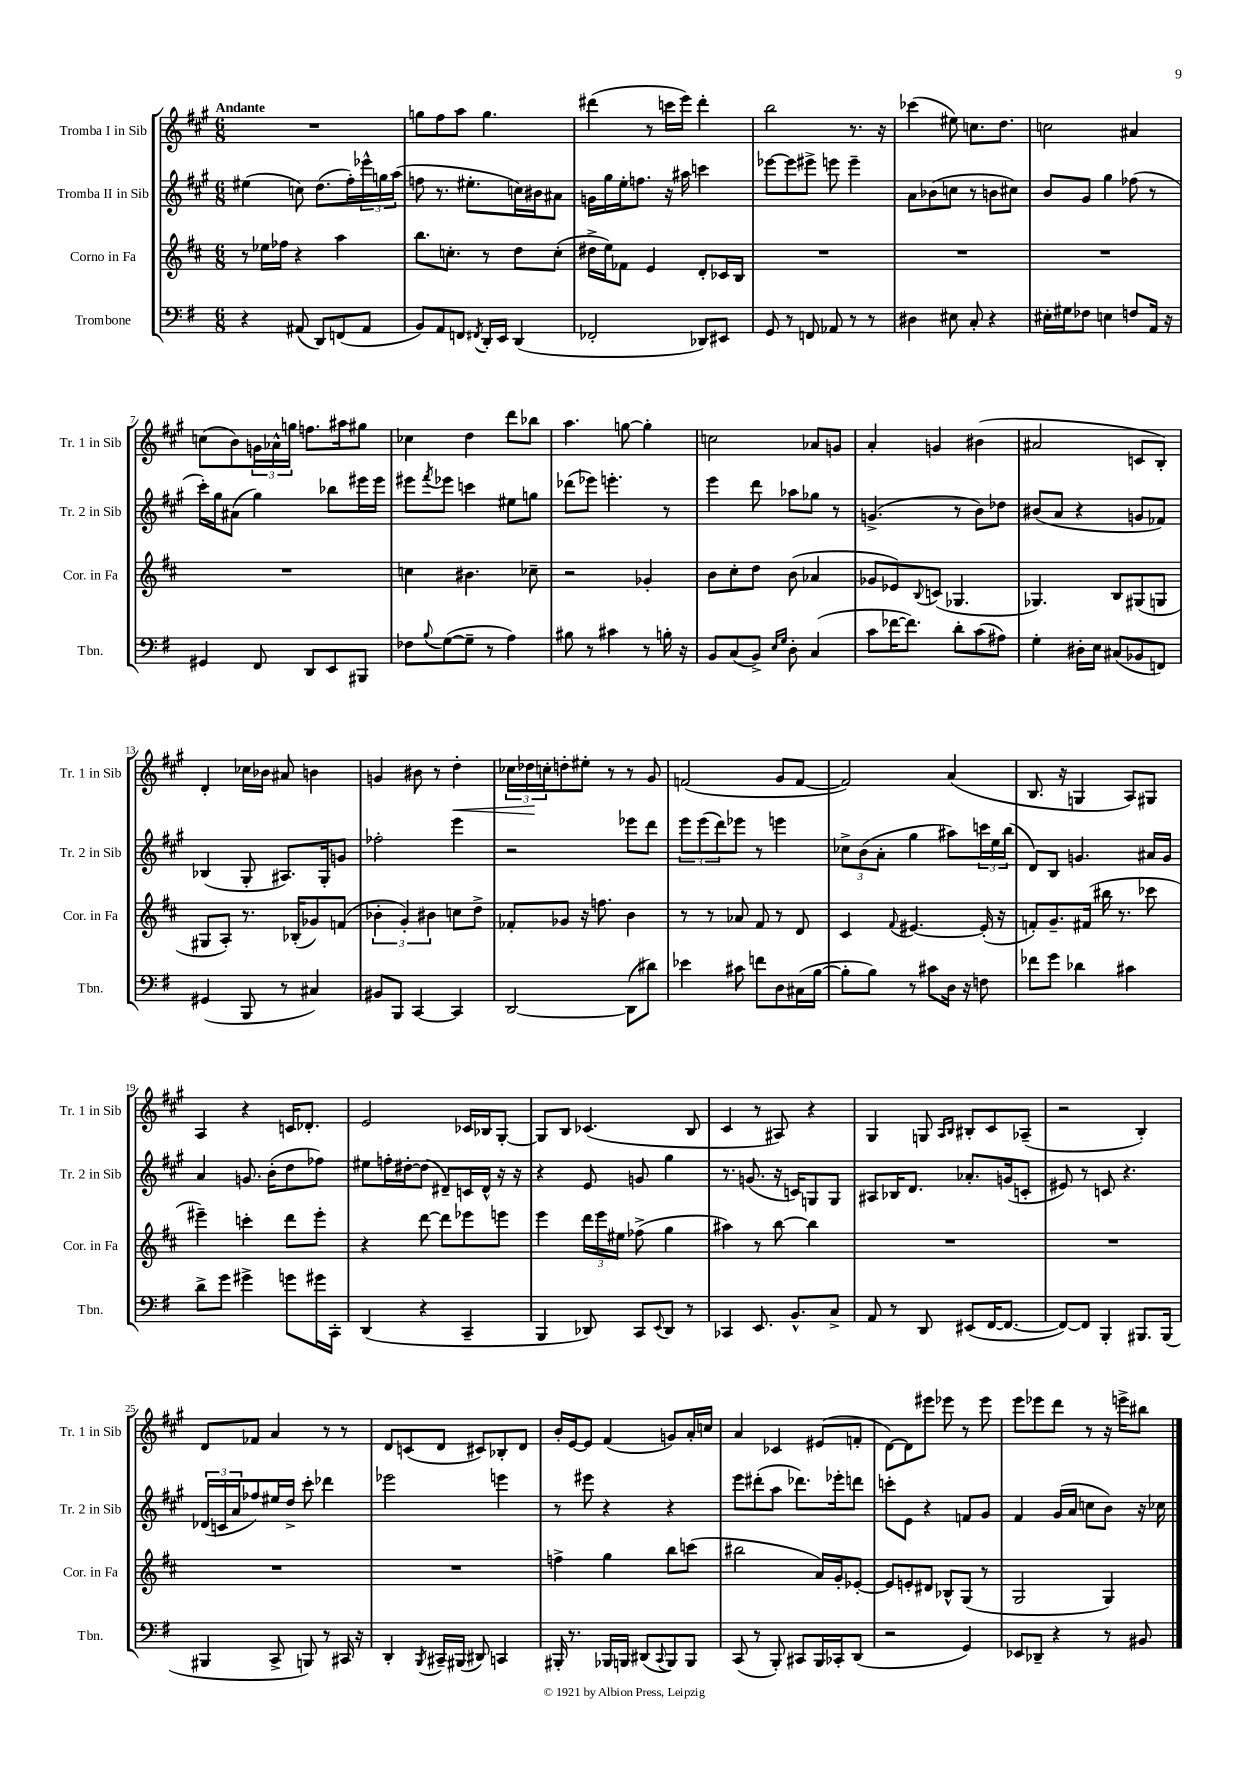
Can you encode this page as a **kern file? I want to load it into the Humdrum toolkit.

**kern	**kern	**kern	**kern	**dynam
*part4	*part3	*part2	*part1	*part1
*staff4	*staff3	*staff2	*staff1	*staff1
*I"Trombone	*I"Corno in Fa	*I"Tromba II in Sib	*I"Tromba I in Sib	*
*I'Tbn.	*I'Cor. in Fa	*I'Tr. 2 in Sib	*I'Tr. 1 in Sib	*
*clefF4	*clefG2	*clefG2	*clefG2	*
*k[f#]	*k[f#c#]	*k[f#c#g#]	*k[f#c#g#]	*
*M6/8	*M6/8	*M6/8	*M6/8	*
=1	=1	=1	=1	=1
!	!	!	!LO:TX:a:B:t=Andante	!
4r	8r	(4ee#X\	2.r	.
.	16ee-X\LL	.	.	.
.	16ff-X\JJ	.	.	.
(8AA#X/	4r	8ccn\)	.	.
8DD/L)	.	(8.dd\L	.	.
(8FFn/	4aa\	.	.	.
.	.	16ff#'\L)	.	.
8AA#/J	.	24eee-X^^\	.	.
.	.	24ggn\	.	.
.	.	(24aa\JJ	.	.
=2	=2	=2	=2	=2
8BB/L)	8.bb\L	8ffn\	8ggn\L	.
8AA/	.	8.r	8ff#\	.
.	8.ccn'\J	.	.	.
8FFn/J	.	.	8aa\J	.
.	.	8.ee#X'\L	.	.
8qFF#X/	.	.	.	.
16DD'/LL	8r	.	4.gg\	.
16EE/JJ	.	.	.	.
(4DD/	8dd\L	16ccn\L)	.	.
.	.	16b#X\J	.	.
.	(8cc'\J	8a#X\J	.	.
=3	=3	=3	=3	=3
2FF-X'/	16dd#X^\LL	16gn\LL	(4ddd#X\	.
.	16ee\J)	16gg#\	.	.
.	8f-X\J	16ee'\J	.	.
.	.	8.ffn\J	.	.
.	4e/	.	8r	.
.	.	16r	16cccn\LL	.
.	.	16aa#X\	16eee\JJ)	.
8DD-X/L)	8d'/L	4cccn\	4ddd#'\	.
8EE#X/J	16c-X/L	.	.	.
.	16B/JJ	.	.	.
=4	=4	=4	=4	=4
8GG/	2.r	[8eee-X\L	2bb\	.
8r	.	8eee-\]	.	.
8FFn/	.	8eee#X^\J	.	.
8AA-X/	.	8eeen\	.	.
8r	.	4eee~\	8.r	.
8r	.	.	.	.
.	.	.	16r	.
=5	=5	=5	=5	=5
4D#X\	2.r	8a\L	(4ccc-X\	.
.	.	(8b-X\	.	.
8E#X\	.	8ccn\J	8ee#X\)	.
8C'/	.	8r	8.ccn\L	.
4r	.	8bn\L	.	.
.	.	.	8.dd\J	.
.	.	8cc#X\J)	.	.
=6	=6	=6	=6	=6
16E#X'\LL	2.r	8b/L	2ccn\	.
16G#X\J	.	.	.	.
8F-X\J	.	8g#/J	.	.
4En\	.	4gg#\	.	.
8Fn/L	.	(8ff-X\	4a#X/	.
16AA/Jk	.	8r	.	.
16r	.	.	.	.
!!LO:LB:g=z
=7	=7	=7	=7	=7
4GG#X/	2.r	16ccc#'\LL)	(8ccn\L	.
.	.	16gg#\J	.	.
.	.	(8a#X\J	8b\)	.
8FF#/	.	4gg#\)	24gn\L	.
.	.	.	24a-X^^\	.
.	.	.	24ggn\JJ	.
8DD/L	.	.	8.ffn\L	.
8EE/	.	8bb-X\L	.	.
.	.	.	16aa#X\k	.
8BBB#X/J	.	16eee#X\L	8gg#X\J	.
.	.	16eee#\JJ	.	.
=8	=8	=8	=8	=8
8F-X\L	4ccn\	8eee#X\L	4cc-X\	.
8qqB/	.	8qfff#/	.	.
([8G\	.	8eee-X\J	.	.
8G~\J]	4.b#X\	4cccn\	4dd\	.
8r	.	.	.	.
4A\)	.	8ee#X\L	8ddd\L	.
.	8cc-X~\	8ggn\J	8bb-X\J	.
=9	=9	=9	=9	=9
8B#X\	2r	(8ddd-X\L	4.aa\	.
8r	.	8eee-X\J)	.	.
4c#X\	.	4.eeen'\	.	.
.	.	.	[8ggn\	.
8r	4g-X'/	.	4gg'\]	.
16Bn'\	.	8r	.	.
16r	.	.	.	.
=10	=10	=10	=10	=10
8BB/L	8b\L	4eee\	2ccn\	.
(8C/	8cc#'\	.	.	.
8BB^/J)	8dd\J	8ddd\	.	.
16qqE/LL	.	.	.	.
16qqG/JJ	.	.	.	.
8D'\	(8b\	8aa-X\L	.	.
(4C/	4a-X/	8gg-X\J	8a-X/L	.
.	.	8r	8gn/J	.
=11	=11	=11	=11	=11
8c\L	8g-X/L	(4.gn^/	4a'/	.
[16f-X\K	8e-X/)	.	.	.
8.f-\J])	.	.	.	.
.	8qqB/	.	.	.
.	(8cn/J	.	4gn/	.
8d'\L	4.G-X/	8r	.	.
(8c\	.	8b\L)	(4b#X\	.
8A#X\J)	.	8dd-X\J	.	.
=12	=12	=12	=12	=12
4G'\	4.G-X/)	(8b#X/L	2a#X/	.
.	.	8a/J	.	.
16D#X'\LL	.	4r	.	.
16E\JJ	.	.	.	.
(8C#X/L	8B/L	.	.	.
8BB-X/	(8G#X/	8gn/L	8cn/L	.
8FFn/J)	8Gn/J	8f-X/J)	8B'/J)	.
!!LO:LB:g=z
=13	=13	=13	=13	=13
(4GG#X/	8G#X/L	(4B-X/	4d'/	.
.	8A'/J)	.	.	.
8BBB/	8.r	8G#'/	16cc-X\LL	.
.	.	.	16b-X\JJ	.
8r	.	8.A#X/L)	8a#X/	.
.	(16B-X'/KL	.	.	.
4C#X/)	8g-X/)	.	4bn\	.
.	.	16G#'/k	.	.
.	(8fn/J	8gn/J	.	.
=14	=14	=14	=14	=14
8BB#X/L	6b-X'\	2ff-X'\	4gn/	.
8BBB/J	.	.	.	.
.	6g'/)	.	.	.
[4CC/	.	.	8b#X\	.
.	6b#X\	.	.	.
.	.	.	8r	.
!	!	!	!	!LO:HP:b
4CC/]	8ccn\L	4eee\	4dd'\	<
.	8dd^\J	.	.	.
=15	=15	=15	=15	=15
[2DD/	8f-X'/L	2r	24cc-X\LL	.
.	.	.	24dd-X\	.
.	.	.	24ccn'\J	[
.	8g-X/J	.	8ddn'\	.
.	16r	.	8ee#X'\J	.
.	8.ffn\	.	.	.
.	.	.	8r	.
(8DD\L]	4b\	8eee-X\L	8r	.
8d#X\J)	.	8ddd\J	8g#/	.
=16	=16	=16	=16	=16
4e-X\	8r	12eee\L	(2fn/	.
.	.	(12eee\	.	.
.	8r	.	.	.
.	.	12ddd\)	.	.
8c#X\	8a-X/	8eee-X\J	.	.
8fn\L	8f#/	8r	.	.
8D\	8r	4eeen\	8g#/L	.
(16C#X\L	8d/	.	[8f/J	.
[16B\JJ	.	.	.	.
=17	=17	=17	=17	=17
8B'\L]	4c#/	12cc-X^\L	2f/])	.
.	.	(12b\	.	.
8B\J)	.	.	.	.
.	.	12a'\J	.	.
.	8qqf#/	.	.	.
8r	[4.e#X/	4gg#\	.	.
8c#X\L	.	.	.	.
16D\Jk	.	8aa#X\L)	(4a/	.
16r	.	.	.	.
8Fn\	(16e#'/]	24cccn\L	.	.
.	.	24ee\	.	.
.	16r	.	.	.
.	.	(24bb\JJ	.	.
=18	=18	=18	=18	=18
8f-X\L	8fn'/L)	8d/L)	8.B/	.
8g\J	8.g~/	8B/J	.	.
.	.	.	16r	.
4d-X\	.	4.gn/	4Gn/	.
.	(16f#X/Jk	.	.	.
.	16bb#X\	.	.	.
.	8.r	.	.	.
4c#X\	.	.	8A/L)	.
.	8ccc-X\	16a#X/LL	8G#X/J	.
.	.	16g/JJ	.	.
!!LO:LB:g=z
=19	=19	=19	=19	=19
8d^\L	4eee#X~\)	4a/	4A/	.
8g\J	.	.	.	.
4g#X^\	4cccn'\	8.gn/	4r	.
.	.	(16b'\KL	.	.
8gn\L	8ddd\L	8dd\	16cn/KL	.
.	.	.	8.d-X'/J	.
16g#X\L	8eee#'\J	8ff-X\J)	.	.
16CC'\JJ	.	.	.	.
=20	=20	=20	=20	=20
(4DD/	4r	8ee#X\L	2e/	.
.	.	16ffn'\L	.	.
.	.	[16dd#X'\J	.	.
4r	[8ddd\	(8dd#\J]	.	.
.	8ddd\L]	8d#X~/L)	.	.
4CC~/	8eee-X\	16cn/L	16c-X/LL	.
.	.	16d#^^/JJ	16B-X/J	.
.	8eeen\J	16r	[8G#'/J	.
.	.	16r	.	.
=21	=21	=21	=21	=21
4BBB/	4eee\	4r	8G#/L]	.
.	.	.	8B/J	.
8DD-X/)	24ddd\LL	8e/	(4.c-X/	.
.	24eee\	.	.	.
.	24ee#X\JJ	.	.	.
8CC/L	(8ff-X^\	8gn/	.	.
8qqEE/	.	.	.	.
8DD-/J	4gg\	4gg#\	.	.
8r	.	.	8B/	.
=22	=22	=22	=22	=22
4CC-X/	4aa#X\)	8.r	4c#/	.
.	.	(8.gn/	.	.
8.EE/	8r	.	8r	.
.	[8bb\	16r	8A#X/)	.
8.BB^^/L	.	16cn/KL)	.	.
.	4bb\]	8Gn/	4r	.
8C^/J	.	8G/J	.	.
=23	=23	=23	=23	=23
8AA/	2.r	8A#X/L	4G#/	.
8r	.	16B-X/K	.	.
.	.	8.d/J	.	.
8DD/	.	.	8Gn/	.
.	.	.	16qqA/LL	.
.	.	.	16qqB/JJ	.
(8EE#X/L	.	8.a-X'/L	8B#X'/L	.
[16FF#/K	.	.	8c#/	.
8.FF#/J_	.	(16gn/k	.	.
.	.	8cn'/J	(8A-X~/J	.
=24	=24	=24	=24	=24
8FF#/L_)	2.r	8e#X/)	2r	.
8FF#/J]	.	8r	.	.
4BBB'/	.	8cn/	.	.
.	.	4.r	.	.
8.BBB#X/L	.	.	4B'/)	.
(16BBB#/Jk	.	.	.	.
!!LO:LB:g=z
=25	=25	=25	=25	=25
4BBB#X/	2.r	(24d-X/LL	8d/L	.
.	.	24cn/	.	.
.	.	24a/J	.	.
.	.	8ff-X/)	8f-X/J	.
8CC^/	.	16ee#X/L	4a/	.
.	.	16dd^/JJ	.	.
8BBBn/)	.	8ccc#'\	.	.
8r	.	4ddd-X\	8r	.
16CC#X/	.	.	8r	.
16r	.	.	.	.
=26	=26	=26	=26	=26
4DD'/	2.r	2eee-X\	8d/L	.
.	.	.	(8cn/	.
8qBBB/	.	.	.	.
16CC#X~/LL	.	.	8d/J	.
(16BBB#X/JJ	.	.	.	.
8DD#X/)	.	.	8c#X/L)	.
4CCn/	.	4eeen\	8B-X'/	.
.	.	.	8d/J	.
=27	=27	=27	=27	=27
16BBB#X'/	4ffn^\	8r	16b'/LL	.
8.r	.	.	[16e/J	.
.	.	8eee#X\	8e/J]	.
16BBB-X/LL	4gg\	4r	(4f#/	.
16BBBn/JJ	.	.	.	.
(8DD#X/L	.	.	.	.
8qqCC/	.	.	.	.
8BBB/)	8bb\L	4r	8gn/L)	.
8BBB/J	(8cccn\J	.	16a'/L	.
.	.	.	16ccn/JJ	.
=28	=28	=28	=28	=28
(8CC/	2bb#X\	8eee\L	4a/	.
8r	.	(8ddd#X'\	.	.
8BBB'/)	.	8aa\J	4c-X/	.
8CC#X/L	.	8.ddd-X\L)	.	.
16BBB/L	16a/LL)	.	(8e#X/L	.
16CC-X'/J	16g'/J	16eee-X'\k	.	.
(8DD/J	[8e-X'/J	8dddn\J	8fn'/J	.
=29	=29	=29	=29	=29
2r	8e-/L]	8cccn'\L	[8d\L)	.
.	8en'/	8e\J	8d\]	.
.	8d#X/J	4r	8eee#X\J	.
.	8B-X^^/L	.	8eee-X\	.
4GG/)	(8G/J	8fn/L	8r	.
.	8r	8g#/J	8eee-\	.
=30	=30	=30	=30	=30
8EE-X/L	2G/	4f#/	8eee\L	.
8DD-X~/J	.	.	8eee-X\	.
4r	.	(16g#/LL	8ddd\J	.
.	.	16a/JJ	.	.
.	.	8ccn\L	8r	.
8r	4G/)	8b\J)	16r	.
.	.	.	16eeen^\KL	.
8BB#X/	.	16r	8bb#X\J	.
.	.	16cc-X\	.	.
==	==	==	==	==
*-	*-	*-	*-	*-
